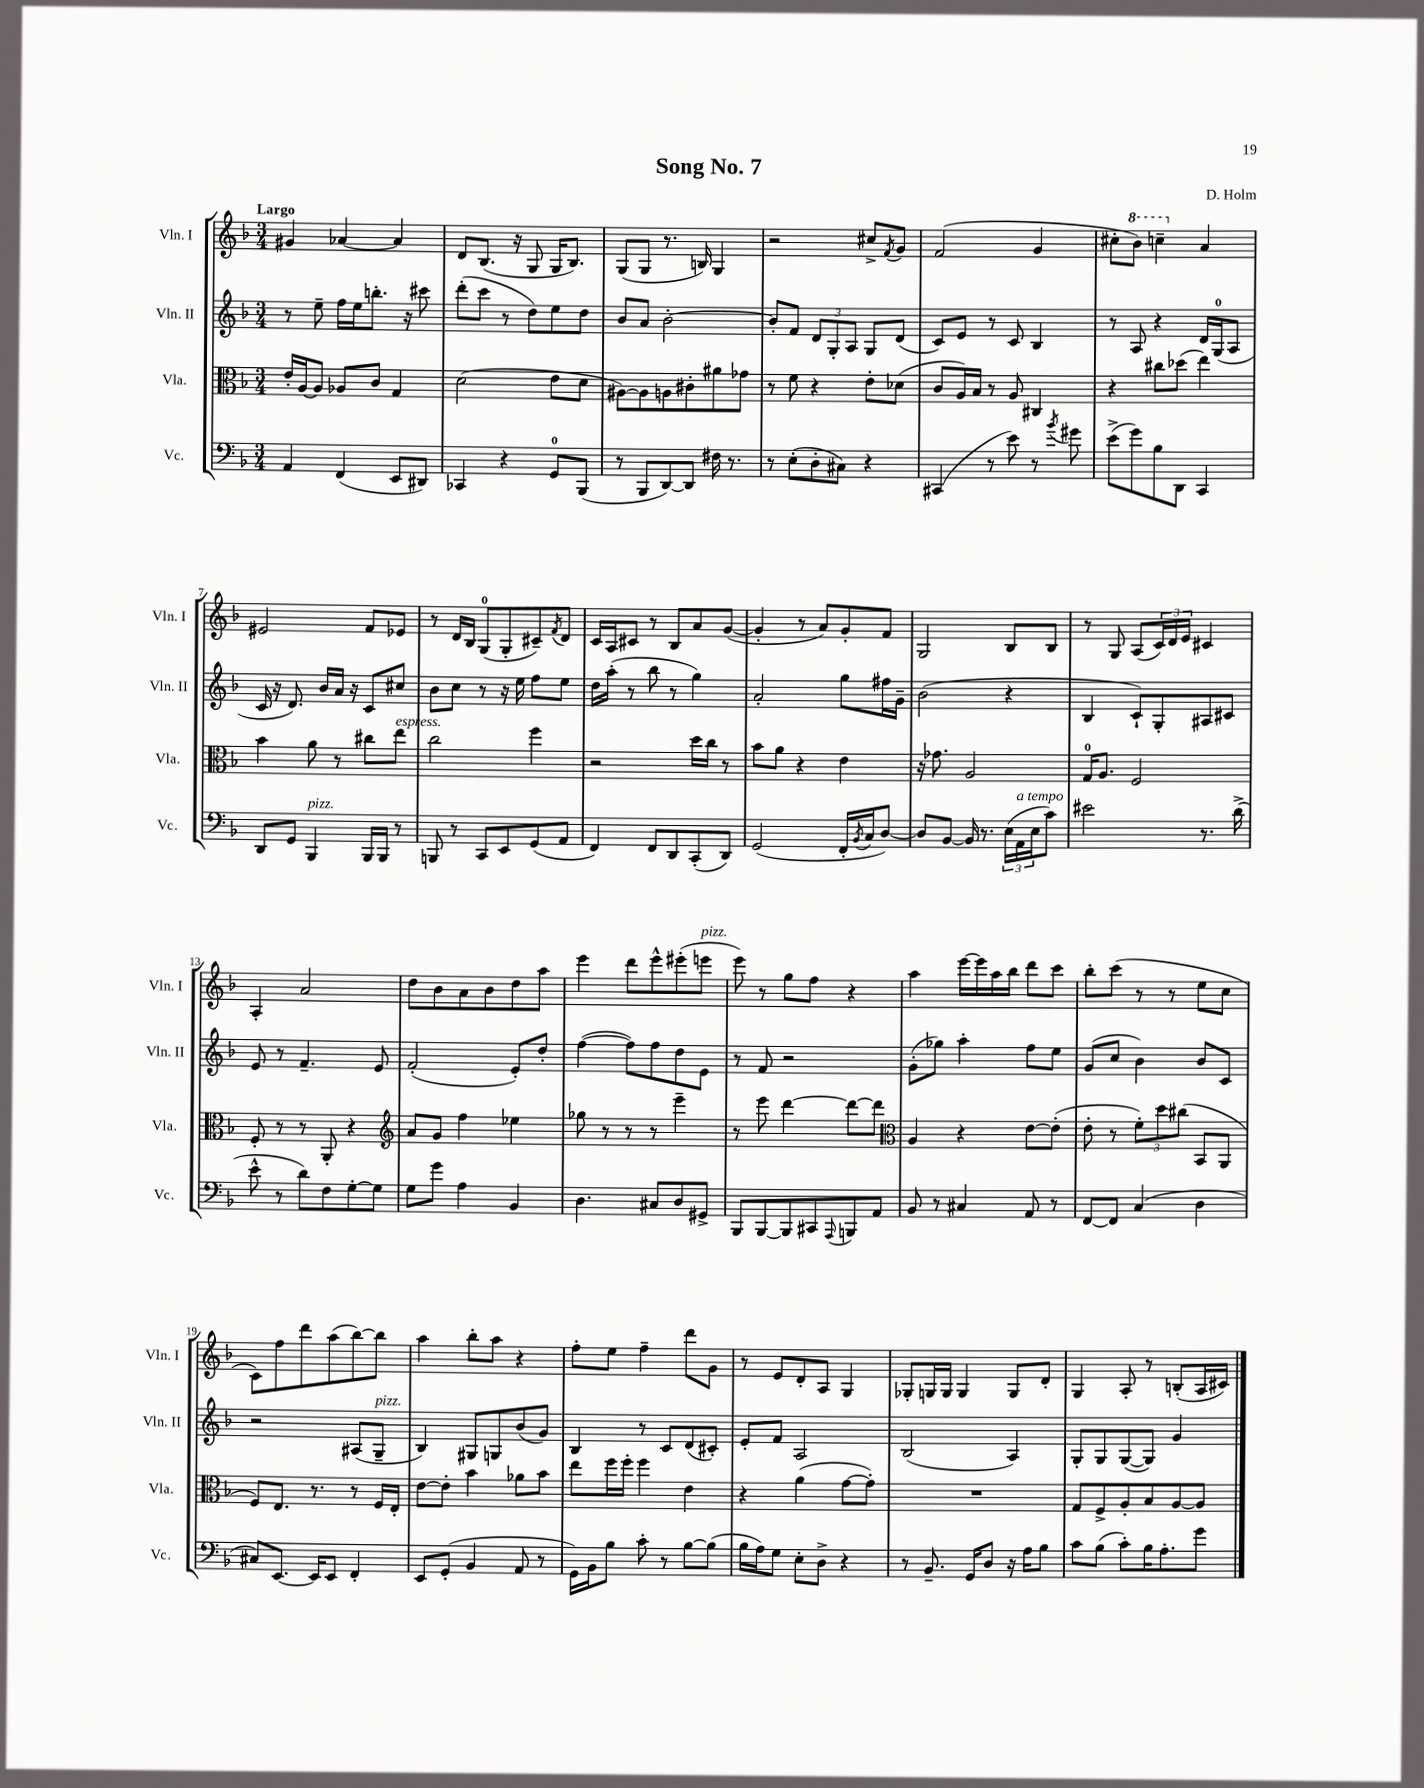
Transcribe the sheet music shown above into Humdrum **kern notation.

**kern	**kern	**kern	**kern
*staff4	*staff3	*staff2	*staff1
*clefF4	*clefC3	*clefG2	*clefG2
*k[b-]	*k[b-]	*k[b-]	*k[b-]
*M3/4	*M3/4	*M3/4	*M3/4
4AA	16e'	8r	4g#
.	[16A	.	.
.	8A]	8ee~	.
(4FF	8A-	16ff	[4a-
.	.	16ee	.
.	8c	8.bb'	.
8EE	4G	.	4a-]
.	.	16r	.
8DD#)	.	8ccc#	.
=	=	=	=
4CC-	(2d	(8ddd'	8d
.	.	8ccc	(8.B-
4r	.	8r	.
.	.	.	16r
.	.	8dd)	8G
8GG	8e	8ee	16G
.	.	.	8.B-)
(8BBB-	8d	8dd	.
=	=	=	=
8r	[8A#)	8b-	(8G
8BBB-	8A#]	8a	8G
[8DD)	8A	[2b-'	8.r
8DD]	8c#'	.	.
.	.	.	16B)
16F#	8a#	.	4G
8.r	.	.	.
.	8g-	.	.
=	=	=	=
8r	8r	8b-']	2r
(8E'	8f	8f	.
8D'	4r	12d	.
.	.	12G'	.
8C#)	.	.	.
.	.	12A	.
4r	8e'	8G	8cc#^
.	.	.	8qf
.	(8d-	(8d	8g
=	=	=	=
(4CC#	8c	8c)	(2f
.	16A)	8e	.
.	16B-	.	.
8r	8r	8r	.
8e)	8A	8c	.
8r	4C#	4B-	4g
8qb-	.	.	.
8g#	.	.	.
=	=	=	=
(8e^	4r	8r	8cc#'
8g)	.	8A	8bb-)
8B-	8cc#	4r	4ccc~
8DD	(8dd-	.	.
4CC	4ee)	16d	4a
.	.	(16G	.
.	.	8A	.
=	=	=	=
8DD	4b-	16c	2e#
.	.	16r	.
8GG	.	8.d)	.
4BBB-	8a	.	.
.	.	16b-	.
.	8r	16a	.
.	.	16r	.
16BBB-	8cc#	8c	8f
16BBB-	.	.	.
8r	8ee	8cc#	8e-
=	=	=	=
8BBB	2cc	8b-	8r
8r	.	8cc	16d
.	.	.	16B-
8CC	.	8r	(8G
8EE	.	16r	8G'
.	.	16ee	.
(8GG	4ff	8ff	8c#~)
.	.	.	8qf
8AA	.	8ee	8d
=	=	=	=
4FF)	2r	16dd	16c
.	.	(16aa'	16A
.	.	8r	8c#
8FF	.	8bb-	8r
8DD	.	8r	8B-
(8CC'	16dd	4gg)	8a
.	16cc	.	.
8DD)	8r	.	([8g
=	=	=	=
(2GG	8b-	2a'	4g']
.	8a	.	.
.	4r	.	8r
.	.	.	8a)
16FF'	4e	8gg	8g'
8qBB-	.	.	.
16C	.	.	.
[8D)	.	16ff#	8f
.	.	16g~	.
=	=	=	=
8D]	16r	(2b-	2G
.	8.g-	.	.
[8BB-	.	.	.
16BB-]	2A	.	.
8.r	.	.	.
(24E	.	4r	8B-
24AA	.	.	.
24E	.	.	.
8c)	.	.	8B-
=	=	=	=
2e#	16G	4B-	8r
.	8.A	.	.
.	.	.	8G
.	2F	8c`)	(8A
.	.	8G'	24c)
.	.	.	24d
.	.	.	24e
8.r	.	8A#	4c#
.	.	8c#	.
(16d^	.	.	.
=	=	=	=
8e^^	8F'	8e	4A'
8r	8r	8r	.
8d)	8r	4.f~	2a
8F	8AA'	.	.
[8G'	4r	.	.
8G]	.	8e	.
=	=	=	=
*	*clefG2	*	*
8G	8a	(2f'	8dd
8g	8g	.	8b-
4A	4ff	.	8a
.	.	.	8b-
4BB-	4ee-	8e')	8dd
.	.	8dd'	8aa
=	=	=	=
4.D	8gg-	([4ff	4eee
.	8r	.	.
.	8r	8ff])	8ddd
8C#	8r	8ff	8eee^^
8D	4eee~	8dd	(8eee#'
8GG#^	.	8e	8eee
=	=	=	=
8BBB-	8r	8r	8eee)
[8BBB-	8eee	8f	8r
8BBB-]	[4ddd	2r	8gg
8CC#	.	.	8ff
8qqAAA	.	.	.
8BBB	8ddd_	.	4r
8AA	8ddd]	.	.
=	=	=	=
*	*clefC3	*	*
8BB-	4A	(8g'	4aa
8r	.	8gg-)	.
4C#	4r	4aa'	[16eee
.	.	.	16eee]
.	.	.	16aa
.	.	.	16bb-
8AA	[8e	8ff	8ddd
8r	(8e']	8ee	8ccc
=	=	=	=
[8FF	8e'	(8g	8bb-'
8FF]	8r	8cc	(8ccc
(4C	12f')	4b-)	8r
.	12dd	.	.
.	.	.	8r
.	(12cc#	.	.
4D	8BB-	8b-	8ee
.	8AA	8c	8cc
=	=	=	=
8C#)	8F)	2r	8c)
[8.EE	8.E	.	8ff
.	.	.	8ddd
16EE]	8.r	.	.
8EE	.	.	(8aa
4FF'	8r	(8A#	[8bb-)
.	16F	8G~	8bb-]
.	16E'	.	.
=	=	=	=
8EE	[8e	4B-)	4aa
(8GG'	8e']	.	.
4BB-	4b-	8G#	8bb-'
.	.	8G	8aa
8AA	8a-	(8b-	4r
8r	8b-	8g)	.
=	=	=	=
16GG)	8ee	4B-	8ff'
16BB-	.	.	.
8B-	16ff	.	8ee
.	16ff'	.	.
8c'	4ff	8r	4ff~
8r	.	8c	.
[8B-	4e	(8d	8ddd
(8B-]	.	8c#')	8g
=	=	=	=
16B-	4r	8e'	8r
16A)	.	.	.
8G	.	8f	8e
8E'	(4a	2A	8d'
8D^	.	.	8A
4r	[8g	.	4G
.	8g'])	.	.
=	=	=	=
8r	2.r	(2B-	8G-'
8.BB-~	.	.	16G
.	.	.	16G
.	.	.	4G
16GG	.	.	.
8D	.	.	.
16r	.	4A)	8G
16A	.	.	.
8B-	.	.	8d'
=	=	=	=
8c	8G	8G'	4G
(8B-	8F^	8G	.
8c')	8A'	([8G	8A'
16B-	8B-	8G])	8r
8.A'	.	.	.
.	[8A	4g	(8B'
8g	8A]	.	16A
.	.	.	16c#)
==	==	==	==
*-	*-	*-	*-
